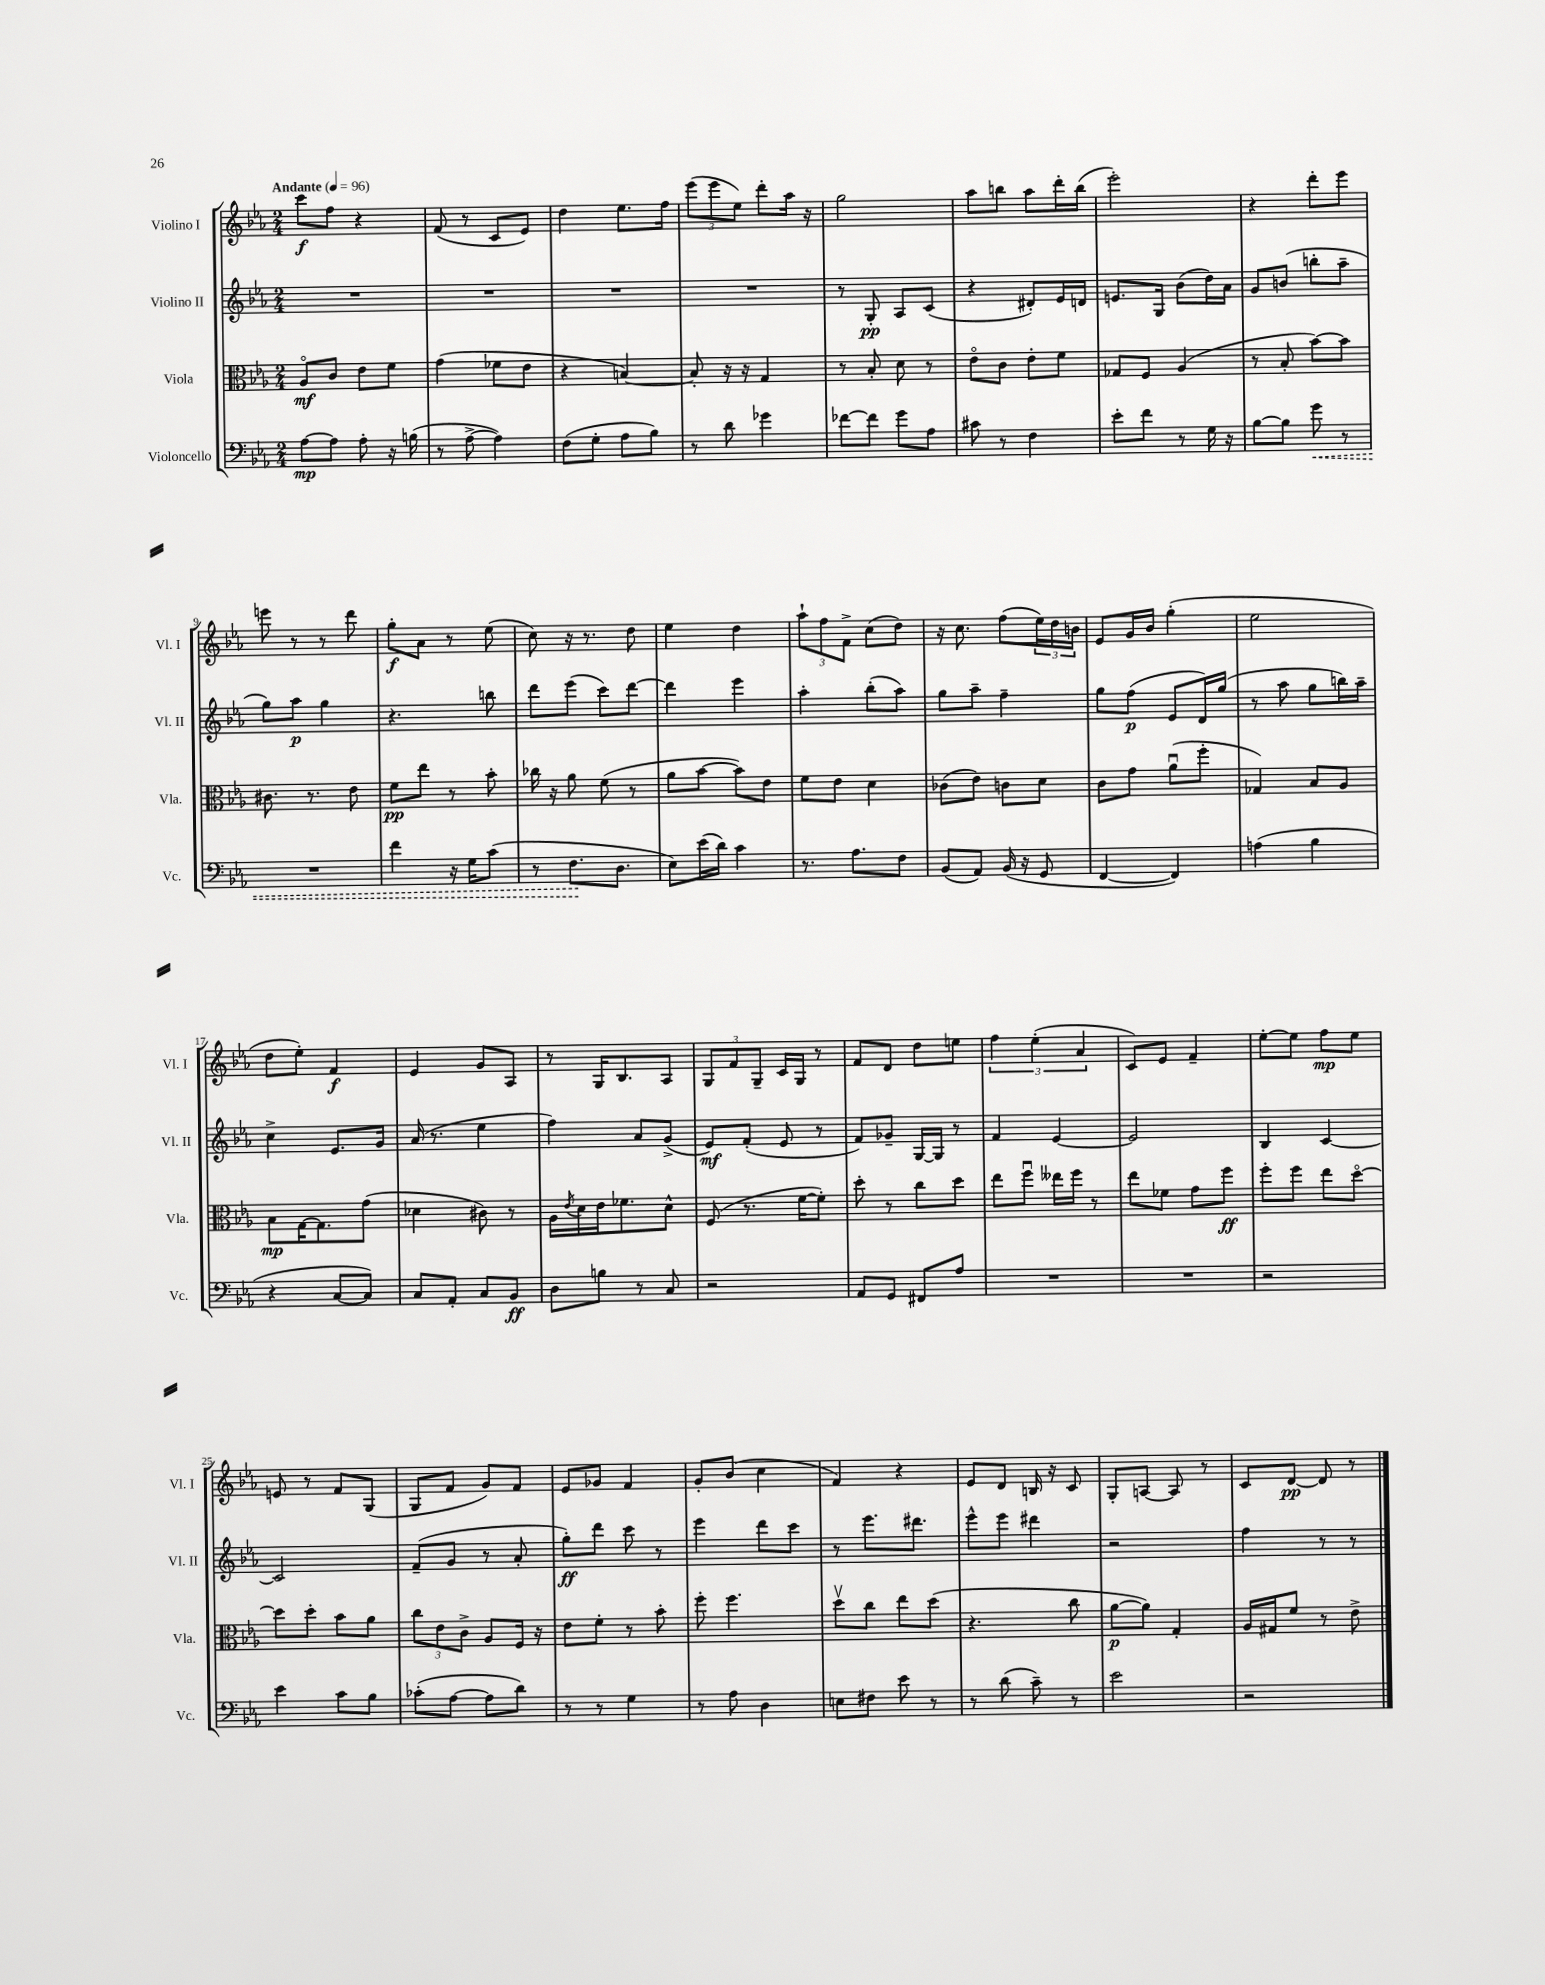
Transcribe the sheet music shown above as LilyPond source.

<<
\new StaffGroup <<
\new Staff = "s0" \with { instrumentName = "Violino I" shortInstrumentName = "Vl. I" } {
    \clef treble \key ees \major \numericTimeSignature \time 2/4 \tempo "Andante" 4 = 96
    c'''8\f f''8 r4 |
    f'8( r8 c'8 ees'8) |
    d''4 ees''8. f''16 |
    \tuplet 3/2 { ees'''8( ees'''8 ees''8) } d'''8-. aes''16 r16 |
    g''2 |
    aes''8 b''8 aes''8 d'''16-. b''16( |
    ees'''2-.) |
    r4 d'''8-. ees'''8 |
    e'''8 r8 r8 d'''8 |
    g''8-.\f aes'8 r8 ees''8( |
    c''8) r16 r8. d''8 |
    ees''4 d''4 |
    \tuplet 3/2 { aes''8-! f''8 f'8-> } c''8( d''8) |
    r16 c''8. f''8( \tuplet 3/2 { ees''16) d''16 b'16 } |
    ees'8 g'16 bes'16 g''4-.( |
    ees''2 |
    d''8 ees''8-.) f'4\f |
    ees'4 g'8 aes8 |
    r8 g16 bes8. aes8 |
    \tuplet 3/2 { g8 f'8 g8-- } c'16 g16 r8 |
    f'8 d'8 d''8 e''8 |
    \tuplet 3/2 { f''4 ees''4-.( aes'4 } |
    c'8) ees'8 f'4-- |
    ees''8~-. ees''8 f''8\mp ees''8 |
    e'8 r8 f'8 g8( |
    g8 f'8 g'8) f'8 |
    ees'8 ges'8 f'4 |
    g'8-. bes'8( c''4 |
    f'4) r4 |
    ees'8 d'8 b16 r16 c'8 |
    g8-. a8~ a8 r8 |
    c'8 d'8~\pp d'8 r8 \bar "|." |
}
\new Staff = "s1" \with { instrumentName = "Violino II" shortInstrumentName = "Vl. II" } {
    \clef treble \key ees \major \numericTimeSignature \time 2/4
    R2 |
    R2 |
    R2 |
    R2 |
    r8 g8-.\pp aes8 c'8( |
    r4 dis'8-.) ees'16 d'16 |
    e'8. g16 bes'8( d''16) aes'16 |
    g'8 b'8( b''8-. aes''8-- |
    g''8) aes''8\p g''4 |
    r4. b''8 |
    d'''8 ees'''8( c'''8) d'''8~ |
    d'''4 ees'''4 |
    aes''4-. bes''8-.( aes''8) |
    g''8 aes''8-- f''4-- |
    g''8 f''8\p( ees'8 d'16) g''16( |
    r8 aes''8 g''8 b''16) aes''16-- |
    c''4-> ees'8. g'16 |
    aes'16( r8. ees''4 |
    f''4) aes'8 g'8->( |
    ees'8\mf) f'8-.( ees'8 r8 |
    f'8) ges'8-- g16~ g16 r8 |
    f'4 ees'4~ |
    ees'2 |
    bes4 c'4~ |
    c'2 |
    f'8--( g'8 r8 aes'8-. |
    g''8-.\ff) d'''8 c'''8 r8 |
    ees'''4 d'''8 c'''8 |
    r8 ees'''8. dis'''8. |
    ees'''8-^ ees'''8 dis'''4 |
    r2 |
    f''4 r8 r8 \bar "|." |
}
\new Staff = "s2" \with { instrumentName = "Viola" shortInstrumentName = "Vla." } {
    \clef alto \key ees \major \numericTimeSignature \time 2/4
    aes8\flageolet\mf c'8 ees'8 f'8 |
    g'4( fes'8 ees'8 |
    r4 b4~) |
    b8-. r16 r16 g4 |
    r8 bes8-. d'8 r8 |
    ees'8\flageolet c'8 ees'8-. f'8 |
    ges8 f8 aes4( |
    r8 bes8-. bes'8~) bes'8 |
    cis'8. r8. ees'8 |
    f'8\pp ees''8 r8 bes'8-. |
    ces''16 r16 aes'8 f'8( r8 |
    aes'8 bes'8~ bes'8) ees'8 |
    f'8 ees'8 d'4 |
    ces'8( ees'8) c'8 d'8 |
    c'8 g'8 aes'8\downbow( f''8-. |
    ges4) bes8 aes8 |
    bes8\mp g16~ g8. g'8( |
    des'4 cis'8) r8 |
    aes16 \acciaccatura { ees'8 } d'16 ees'16 fes'8. d'8-^ |
    f8( r8. f'16~ f'8-.) |
    d''8-. r8 c''8 d''8 |
    ees''8 f''8\downbow eeses''16 f''16 r8 |
    ees''8 fes'8 g'8 f''8\ff |
    f''8-. f''8 ees''8 d''8~\flageolet |
    d''8 d''8-. bes'8 aes'8 |
    \tuplet 3/2 { c''8 ees'8 c'8-> } aes8 f16 r16 |
    ees'8 f'8-. r8 bes'8-. |
    f''8-. f''4. |
    d''8\upbow c''8 ees''8 d''8( |
    r4. c''8 |
    aes'8~\p aes'8) g4-. |
    aes16 gis16 f'8 r8 ees'8-> \bar "|." |
}
\new Staff = "s3" \with { instrumentName = "Violoncello" shortInstrumentName = "Vc." } {
    \clef bass \key ees \major \numericTimeSignature \time 2/4
    aes8~\mp aes8 aes8-. r16 b16( |
    r8 aes8~-> aes4) |
    f8( g8-. aes8 bes8) |
    r8 d'8 ges'4 |
    fes'8~ fes'8 g'8 aes8 |
    cis'8 r8 f4 |
    ees'8-. f'8 r8 g16 r16 |
    bes8~ bes8 \once \override Hairpin.style = #'dashed-line g'8\< r8 |
    R2 |
    f'4 r16 g16 c'8( |
    r8 f8.\! d8. |
    ees8) ees'16( d'16) c'4 |
    r8. aes8. f8 |
    bes,8( aes,8) bes,16( r16 g,8 |
    f,4~ f,4) |
    a4( bes4 |
    r4 c8~ c8) |
    c8 aes,8-. c8 bes,8\ff |
    d8 b8 r8 c8 |
    r2 |
    aes,8 g,8 fis,8 aes8 |
    R2 |
    R2 |
    r2 |
    ees'4 c'8 bes8 |
    ces'8-.( aes8~ aes8 d'8) |
    r8 r8 g4 |
    r8 aes8 d4 |
    e8 fis8 ees'8 r8 |
    r8 d'8( c'8--) r8 |
    ees'2 |
    r2 \bar "|." |
}
>>
>>
